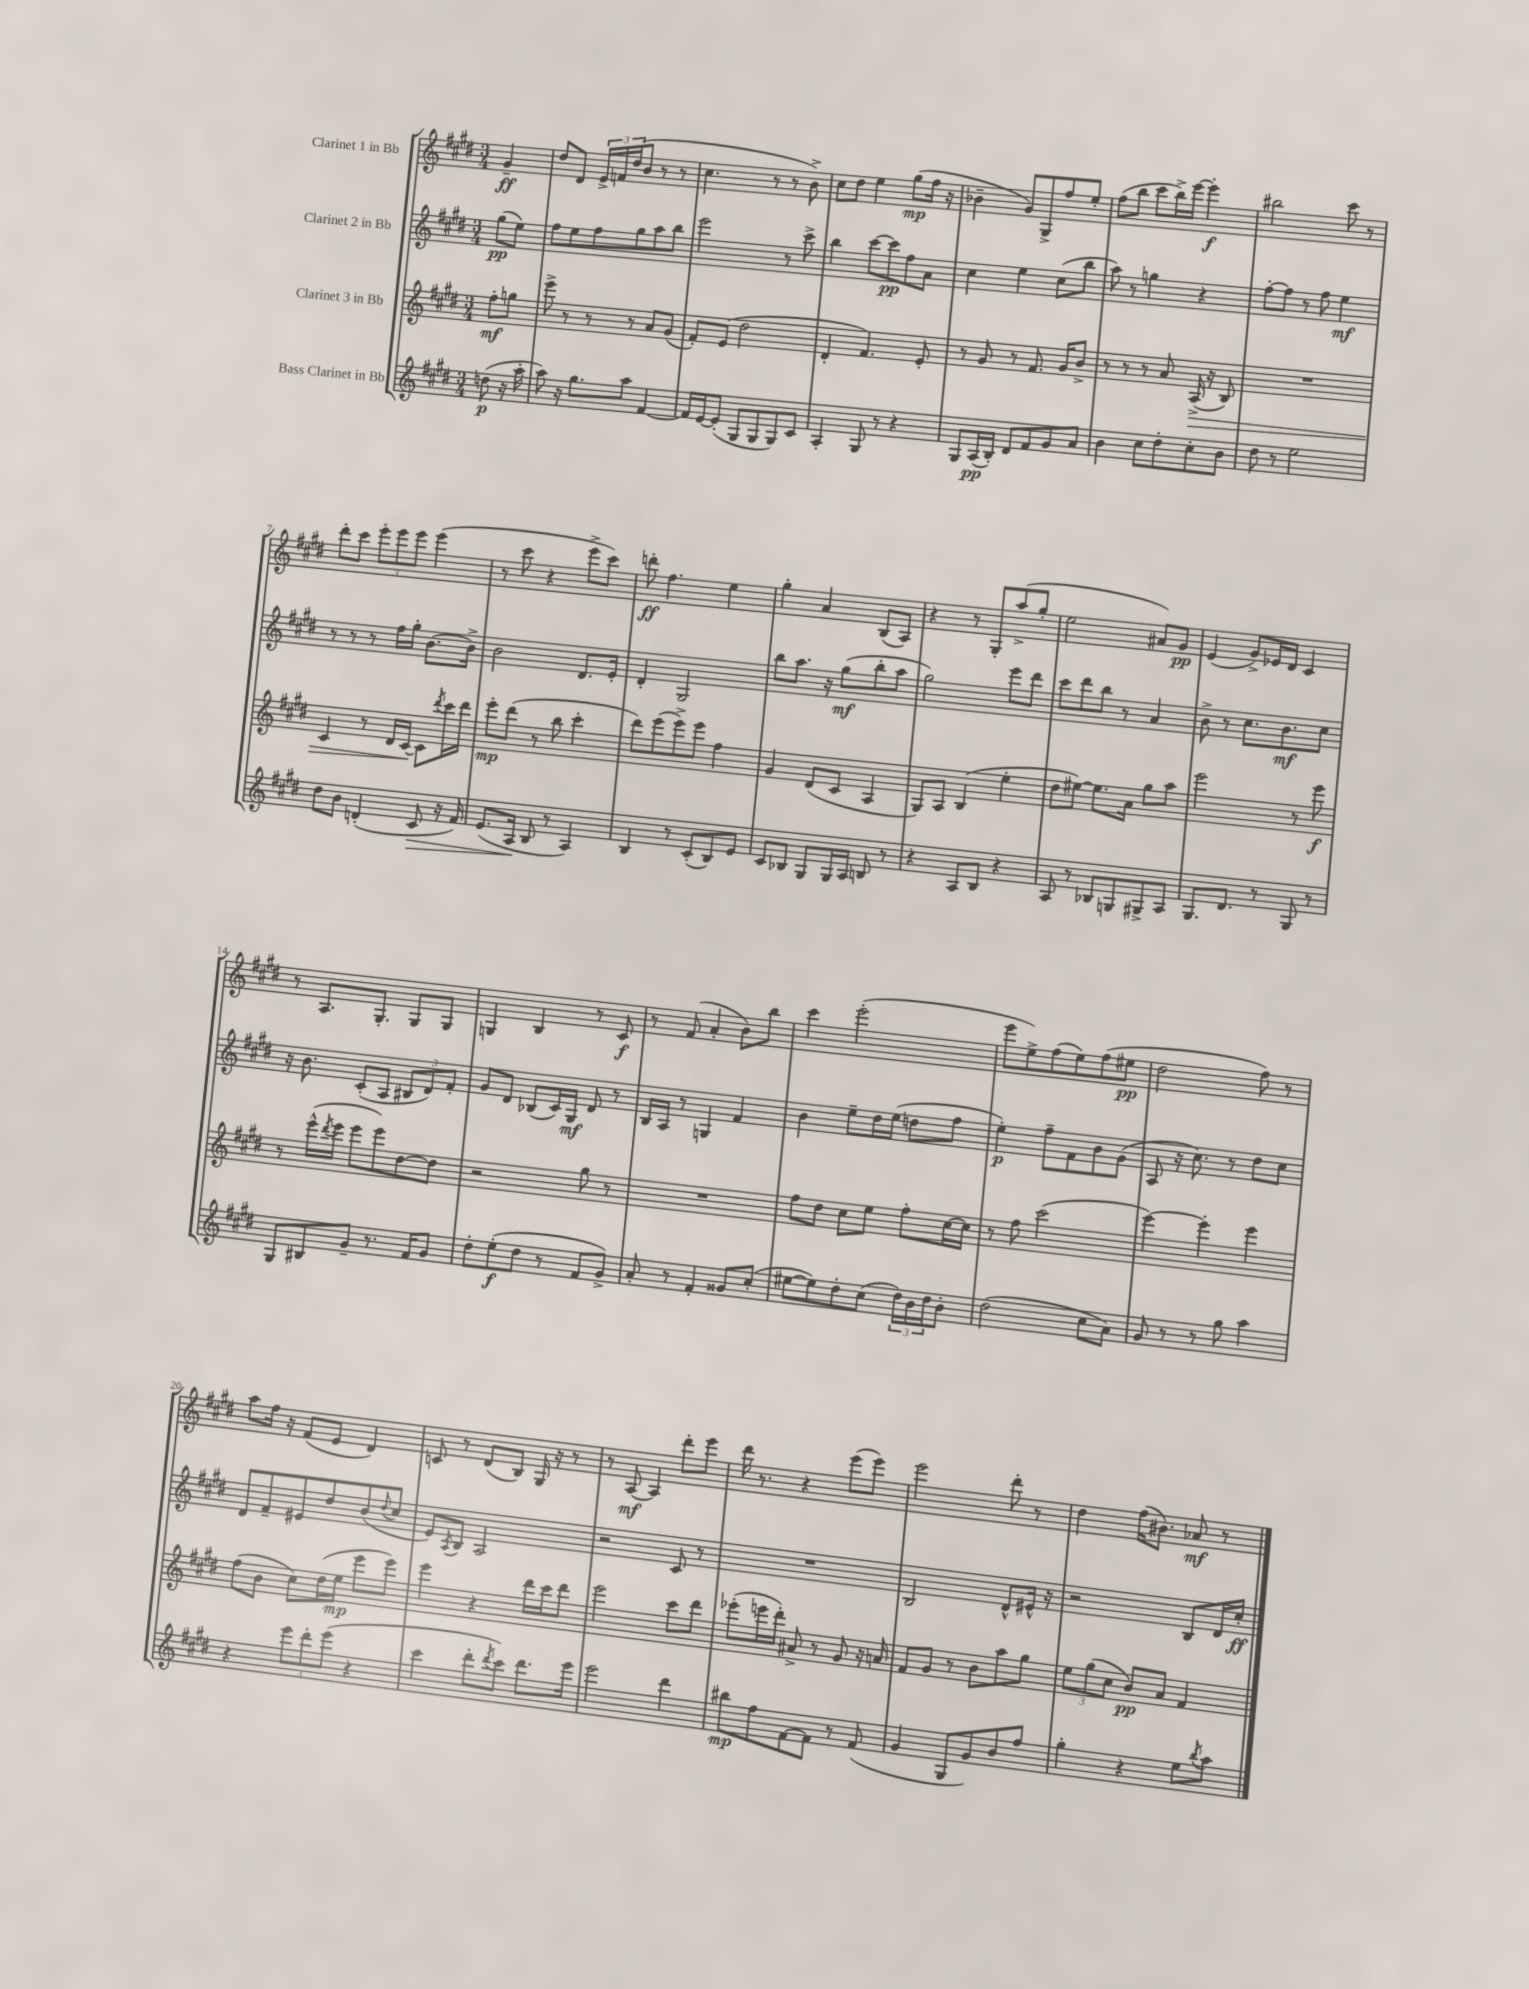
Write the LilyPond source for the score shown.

<<
\new StaffGroup <<
\new Staff = "s0" \with { instrumentName = "Clarinet 1 in Bb" } {
    \clef treble \key e \major \numericTimeSignature \time 3/4 \partial 4
    gis'4--\ff |
    dis''8 dis'8 \tuplet 3/2 { e'16-> f'16 dis''16( } b'8 r8 r8 |
    cis''4. r8 r8 b'8->) |
    cis''8 dis''8 e''4 gis''8\mp( fis''16 r16 |
    bes'4-- gis'8) gis8-> fis''8 e''8-. |
    fis''8( b''8 cis'''8 b''16->) e'''16~ e'''4-.\f |
    bis''2 cis'''8 r8 |
    dis'''8-. cis'''8 \tuplet 3/2 { e'''8-. e'''8 e'''8 } e'''4( |
    r8 cis'''8 r4 e'''8-> cis'''8) |
    d'''8-.\ff fis''4. e''4 |
    gis''4-. a'4 b8( a8) |
    r4 r8 gis8-. a''8->( gis''8-. |
    e''2 ais'8) gis'8\pp |
    e'4( gis'8->) ees'16 dis'16 cis'4 |
    r8 a8. gis8.-. gis8 gis8 |
    g4 b4 r8 cis'8\f |
    r8 fis'8( a'4-. b'8) b''8 |
    cis'''4 e'''2-.( |
    e'''8 e''8->) fis''8( e''8) fis''8( eis''8\pp |
    dis''2 fis''8) r8 |
    a''8 fis''16 r16 fis'8( e'8 dis'4) |
    c'8 r8 dis'8( b8) gis16 r16 r8 |
    r8 a8~\mf a4 dis'''8-. e'''8 |
    dis'''16 r8. r4 e'''8( e'''8) |
    e'''2 dis'''8-. r8 |
    dis''4 fis''16( bis'8.) aes'8\mf r8 \bar "|." |
}
\new Staff = "s1" \with { instrumentName = "Clarinet 2 in Bb" } {
    \clef treble \key e \major \numericTimeSignature \time 3/4 \partial 4
    gis''8\pp( e''8) |
    fis''8 e''8 fis''8 gis''8 a''8 b''8 |
    e'''2 r8 cis'''8-> |
    b''4 cis'''8~ cis'''8\pp fis''8 a'8 |
    cis''4 e''4 cis''8( b''8 |
    a''8) r8 g''4 r4 |
    fis''8~-. fis''8 r8 fis''8 e''4\mf |
    r8 r8 r8 fis''16 gis''16-. b'8.~ b'16-> |
    b'2 dis'8. e'16-. |
    dis'4-. gis2 |
    b''8 a''8. r16 gis''8\mf( b''8-. a''8 |
    gis''2) e'''8 dis'''8 |
    cis'''8 dis'''8 b''8 r8 a'4 |
    b'8-> r8 cis''8. b'8.\mf cis''8 |
    r16 b'8. cis'8-.( a8 \tuplet 3/2 { bis8 dis'8) fis'8-. } |
    gis'8 dis'8 bes8( cis'16) gis16\mf dis'8 r8 |
    b16 a16 r8 g4 fis'4 |
    b'4 e''8-- dis''16 e''16( d''8 fis''8 |
    e''4-.\p) fis''8-- fis'8 b'8 gis'8( |
    a8 r16 cis''8.) r8 dis''8 cis''8 |
    dis'8 fis'8-- eis'8 dis''8 b'8( \appoggiatura { dis''8 } cis''8 |
    e'8) \acciaccatura { a8 } b8 a2 |
    r2 cis'8 r8 |
    R2. |
    b2 dis'8-^ eis'16-^ r16 |
    r2 b8 dis'16 cis''16-.\ff \bar "|." |
}
\new Staff = "s2" \with { instrumentName = "Clarinet 3 in Bb" } {
    \clef treble \key e \major \numericTimeSignature \time 3/4 \partial 4
    fis''8-.\mf g''8 |
    e'''8-> r8 r8 r8 a'8 gis'8( |
    fis'8-.) e'8( dis''2 |
    dis'4-. fis'4.) e'8-. |
    r8 gis'8 r8 fis'8. gis'16 b'8-> |
    r8 r8 r8 a'8 a16->\>( r16 b8) |
    R2. |
    cis'4 r8 dis'16 cis'16~\! cis'8 \acciaccatura { dis'''8 } cis'''16 dis'''16 |
    e'''8-.\mp dis'''8( r8 b''8 cis'''4-. |
    dis'''8) e'''8( e'''8->) e'''8 fis''4 |
    gis'4 dis'8( cis'8 a4 |
    gis8) a8 b4( e''4-. |
    dis''8 eis''8~) eis''8. a'16 gis''8 a''8 |
    e'''2 r8 e'''8\f |
    r8 e'''16-^( \acciaccatura { dis'''8 } e'''16 e'''8 e'''8) dis''8~ dis''8 |
    r2 gis''8 r8 |
    R2. |
    fis''8 dis''8 cis''8 e''8 fis''8-. cis''16~ cis''16 |
    r8 fis''8 cis'''2( |
    e'''4~) e'''4-. e'''4 |
    fis''8( b'8 cis''8) dis''16( e''16\mp e'''8 e'''8) |
    e'''4 r4 dis'''16 cis'''16 dis'''8 |
    e'''2 cis'''8 dis'''8 |
    ees'''8-.( e'''16 dis'''16-.) ais'8-> r8 gis'8 r16 a'16 |
    fis'8 gis'8 r8 b'8 a''8 gis''8 |
    \tuplet 3/2 { e''8 gis''8( cis''8 } b'8\pp) a'8 fis'4 \bar "|." |
}
\new Staff = "s3" \with { instrumentName = "Bass Clarinet in Bb" } {
    \clef treble \key e \major \numericTimeSignature \time 3/4 \partial 4
    d''8\p( r16 a''16-. |
    a''8) r16 gis''8. a''8 fis'4~ |
    fis'16 e'16~ e'8-.( gis8 gis8 gis8) cis'8 |
    a4-. gis8 r8 r4 |
    gis8 a16\pp( b16-.) dis'8 fis'8 gis'8 a'8 |
    b'4 cis''8 dis''8-. cis''8-. b'8 |
    dis''8 r8 e''2 |
    dis''8 b'8 d'4-.( cis'8\> r16 fis'16) |
    e'8.( a16\! b8 r8 a4) |
    b4 r8 cis'8-.( b8) e'8 |
    cis'8 bes8 gis8 gis16 a16 b8 r8 |
    r4 a8 b8 r4 |
    a8 r8 bes8 g8 gis8-> a8 |
    gis8. dis'8. r8 gis8 r8 |
    gis8 bis8 gis'8-- r8. fis'16 gis'8 |
    dis''8-. e''8-.\f( dis''8 r8 fis'8 gis'8->) |
    a'8-. r8 fis'4-. gisis'8 cis''8-.( |
    eis''8~ eis''8) dis''8-. cis''8( \tuplet 3/2 { dis''16) b'16 dis''16 } b'8-. |
    dis''2( cis''8 a'8) |
    gis'8 r8 r8 gis''8 a''4 |
    r4 \tuplet 3/2 { e'''8 dis'''8-. e'''8( } r4 |
    cis'''4 dis'''8-. \acciaccatura { dis'''8 } cis'''8) dis'''8. e'''16 |
    e'''2 dis'''4 |
    bis''8\mp fis''8 fis'8~ fis'8 r8 fis'8( |
    gis'4 gis8 gis'8) b'8 fis''8 |
    gis''4-. r4 e''8 \acciaccatura { b''8 } a''8 \bar "|." |
}
>>
>>
